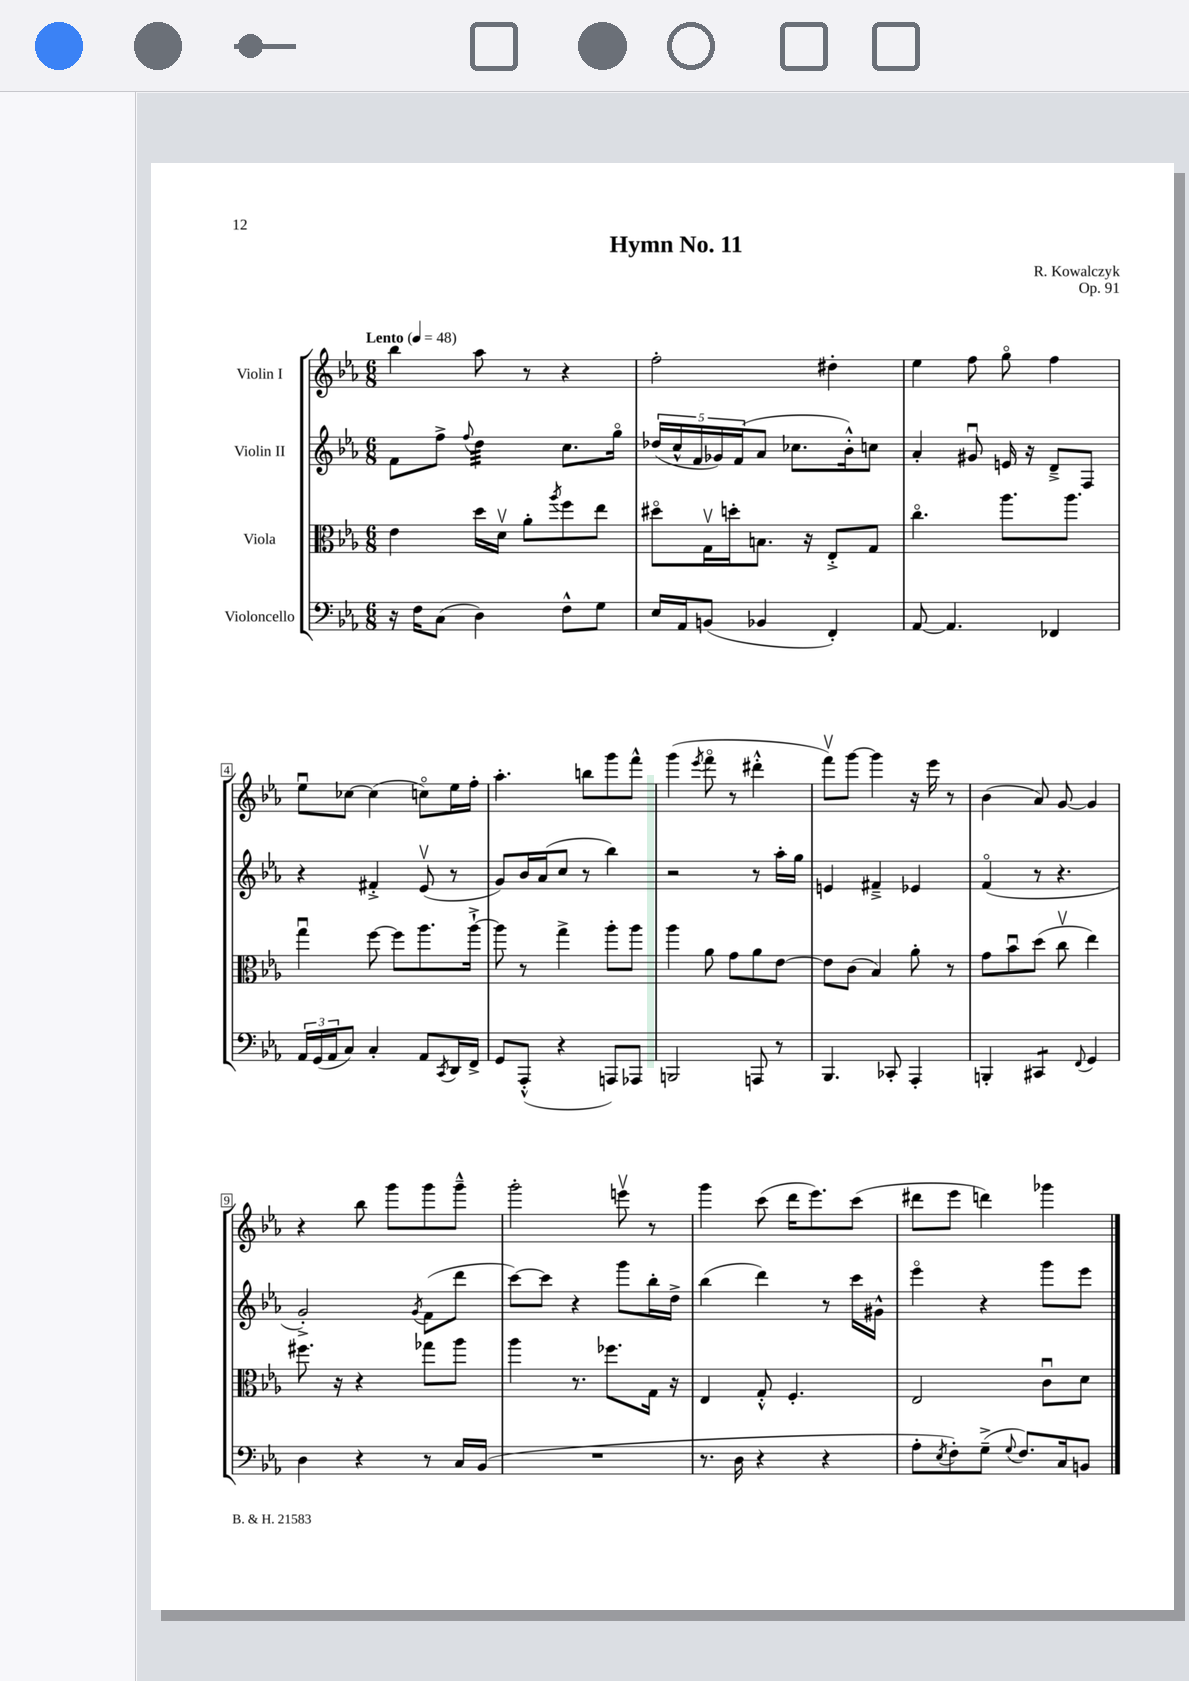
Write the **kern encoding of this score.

**kern	**kern	**kern	**kern
*staff4	*staff3	*staff2	*staff1
*clefF4	*clefC3	*clefG2	*clefG2
*k[b-e-a-]	*k[b-e-a-]	*k[b-e-a-]	*k[b-e-a-]
*M6/8	*M6/8	*M6/8	*M6/8
*MM48	*MM48	*MM48	*MM48
16r	4e-\	8f\L	4bb-\
16F\LK	.	.	.
(8C\J	.	8ff^\J	.
.	.	8qqff/	.
4D\)	16dd\LL	4dd\	8aa-\
.	16dv\JJ	.	.
.	8a-'\L	.	8r
.	8qaa-/	.	.
8F^^\L	8ff\	8.cc\L	4r
8G\J	8ee-\J	.	.
.	.	16ggo\Jk	.
=	=	=	=
16E-/LL	8dd#o\L	(20dd-/LL	2ff'\
.	.	20cc^^/	.
16AA-/J	.	.	.
.	.	20f/	.
(8BB/J	16Gv\L	.	.
.	.	20g-/)	.
.	16dd'\J	.	.
.	.	(20f/J	.
4BB-/	8.B\J	8a-/J	.
.	.	8.cc-\L	.
.	16r	.	.
4FF'/)	8E-'^/L	.	4dd#'\
.	.	16b-'^^\k)	.
.	8G/J	8cc\J	.
=	=	=	=
[8AA-/	4.cco\	4a-'/	4ee-\
4.AA-/]	.	.	.
.	.	8g#u/	8ff\
.	8.aa-\L	16e/	8ggo\
.	.	16r	.
4FF-/	.	8d~^/L	4ff\
.	8.aa-\J	.	.
.	.	8F/J	.
=	=	=	=
24AA-/LL	4ggu\	4r	8ee-u\L
(24GG/	.	.	.
24AA-/J	.	.	.
8C/J)	.	.	[8cc-\J
4C'/	[8ff\	4f#'^/	(4cc-\]
.	8ff\]L	.	.
8AA-/L	8.aa-\	(8e-v/	8cco\L)
8qCC/	.	.	.
16DD/L	.	8r	16ee-\L
16FF^/JJ	[16aa-`^\Jk	.	16ff'\JJ
=	=	=	=
8GG/L	8aa-\]	8g/L)	4.aa-'\
(8AAA-'^^/J	8r	16b-/L	.
.	.	(16a-/J	.
4r	4gg^\	8cc/J	.
.	.	8r	8bb\L
8AAA/L)	8aa-'\L	4bb-\)	8ggg\
8AAA-/J	8aa-\J	.	8fff^^\J
=	=	=	=
2BBB/	4aa-\	2r	(4ggg\
.	.	.	8qeee-/
.	8a-\	.	8fffo\
.	8g\L	.	8r
8AAA/	8a-\	8r	4ddd#'^^\
8r	[8e-\J	16aa-'\LL	.
.	.	16gg\JJ	.
=	=	=	=
4.BBB-/	8e-\]L	4e/	8fffv\L)
.	(8c\J	.	[8ggg\J
.	4B-/)	4f#~^/	4ggg\]
8CC-'/	.	.	.
4AAA-'/	8a-'\	4e-/	16r
.	.	.	16eee-\
.	8r	.	8r
=	=	=	=
4BBB'/	8g\L	(4fo/	(4b-\
.	8b-u\	.	.
4CC#/	(8dd\J	8r	8a-/)
.	8ccv\	4.r	[8g/
8qqFF/	.	.	.
4GG/	4ee-\)	.	4g/]
=	=	=	=
4D\	8.ff#\	2g'^/)	4r
.	16r	.	.
4r	4r	.	8bb-\
.	.	.	8ggg\L
.	.	8qg/	.
8r	8gg-\L	(8f\L	8ggg\
16C/LL	8aa-\J	8ddd\J	8ggg~^^\J
(16BB-/JJ	.	.	.
=	=	=	=
2.r	4aa-\	[8ccc\L)	2ggg'\
.	.	8ccc\]J	.
.	8.r	4r	.
.	8.ff-\L	.	.
.	.	8ggg\L	8eeev\
.	16G\Jk	16bb-'\L	8r
.	16r	16dd^\JJ	.
=	=	=	=
8.r	4E-/	(4bb-\	4ggg\
16D\	.	.	.
4r	8G'^^/	4ddd\)	(8ccc\
.	4.F'/	.	16ddd\LK
.	.	.	8.eee-\)
4r	.	8r	.
.	.	16ccc\LL	(8ccc\J
.	.	16g#^^\JJ	.
=	=	=	=
8A-'\L	2E-/	4eee-o\	8ddd#\L
8qE-/	.	.	.
8F'\)	.	.	8eee-\J
(8G~^\J	.	4r	4ddd\)
8qqG/	.	.	.
8.F/L)	.	.	.
.	8cu\L	8ggg\L	4ggg-\
16C/k	.	.	.
8BB/J	8d\J	8eee-\J	.
==	==	==	==
*-	*-	*-	*-
